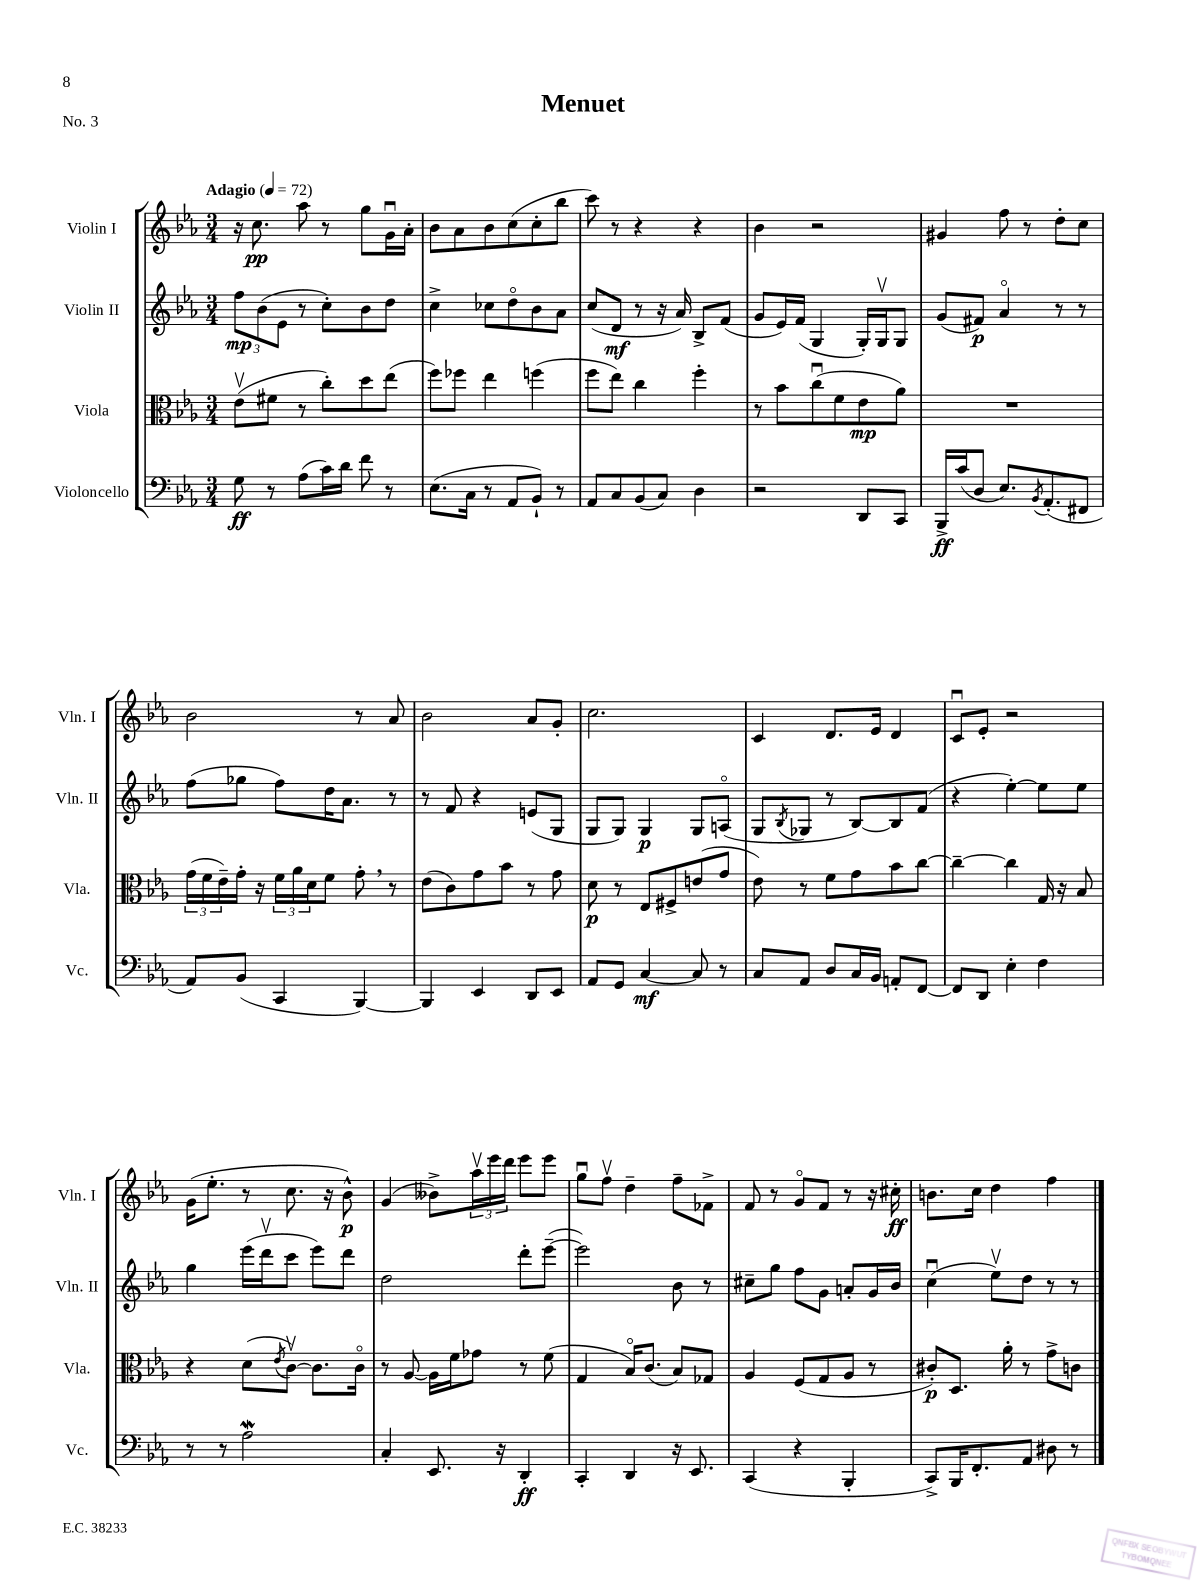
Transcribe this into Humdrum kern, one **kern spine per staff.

**kern	**dynam	**kern	**dynam	**kern	**dynam	**kern	**dynam
*part4	*part4	*part3	*part3	*part2	*part2	*part1	*part1
*staff4	*staff4	*staff3	*staff3	*staff2	*staff2	*staff1	*staff1
*I"Violoncello	*	*I"Viola	*	*I"Violin II	*	*I"Violin I	*
*I'Vc.	*	*I'Vla.	*	*I'Vln. II	*	*I'Vln. I	*
*clefF4	*	*clefC3	*	*clefG2	*	*clefG2	*
*k[b-e-a-]	*	*k[b-e-a-]	*	*k[b-e-a-]	*	*k[b-e-a-]	*
*M3/4	*	*M3/4	*	*M3/4	*	*M3/4	*
*MM72	*	*MM72	*	*MM72	*	*MM72	*
=1	=1	=1	=1	=1	=1	=1	=1
!	!	!	!	!	!	!LO:TX:a:B:t=Adagio	!
8G\	ff	(8e-v\L	.	12ff\L	mp	16r	.
.	.	.	.	.	.	8.cc\	pp
.	.	.	.	(12b-\	.	.	.
8r	.	8f#X\J	.	.	.	.	.
.	.	.	.	12e-\J	.	.	.
(8A-\L	.	8r	.	8r	.	8aa-\	.
16c\L)	.	8cc'\L)	.	8cc'\L)	.	8r	.
16d\JJ	.	.	.	.	.	.	.
8f\	.	8dd\	.	8b-\	.	8gg\L	.
8r	.	(8ee-\J	.	8dd\J	.	16gu\L	.
.	.	.	.	.	.	16a-'\JJ	.
=2	=2	=2	=2	=2	=2	=2	=2
(8.E-\L	.	8ff\L)	.	4cc^\	.	8b-\L	.
.	.	8ff-X\J	.	.	.	8a-\	.
16C\Jk	.	.	.	.	.	.	.
8r	.	4ee-\	.	8cc-X\L	.	8b-\	.
8AA-/L	.	.	.	8dd\	.	(8cc\	.
8BB-`/J)	.	(4ffn\	.	8b-\	.	8cc'\	.
8r	.	.	.	8a-\J	.	8bb-\J	.
=3	=3	=3	=3	=3	=3	=3	=3
8AA-/L	.	8ff\L	.	(8cc/L	.	8ccc\)	.
8C/	.	8ee-\J)	.	8d/J	mf	8r	.
(8BB-/	.	4cc\	.	8r	.	4r	.
8C/J)	.	.	.	16r	.	.	.
.	.	.	.	16a-/)	.	.	.
4D\	.	4ff'\	.	8B-^/L	.	4r	.
.	.	.	.	(8f/J	.	.	.
=4	=4	=4	=4	=4	=4	=4	=4
2r	.	8r	.	8g/L	.	4b-\	.
.	.	8b-\L	.	16e-/L)	.	.	.
.	.	.	.	(16f/JJ	.	.	.
.	.	(8ccu\	.	4G/	.	2r	.
.	.	8f\	.	.	.	.	.
8DD/L	.	8e-\	mp	16G'/LL)	.	.	.
.	.	.	.	16Gv/J	.	.	.
8CC/J	.	8a-\J)	.	8G/J	.	.	.
=5	=5	=5	=5	=5	=5	=5	=5
16BBB-^/LL	ff	2.r	.	(8g/L	.	4g#X/	.
(16c/J	.	.	.	.	.	.	.
8D/J	.	.	.	8f#X/J)	p	.	.
8.E-/L)	.	.	.	4a-/	.	8ff\	.
.	.	.	.	.	.	8r	.
8qBB-/	.	.	.	.	.	.	.
(8.AA-'/	.	.	.	.	.	.	.
.	.	.	.	8r	.	8dd'\L	.
8FF#X/J	.	.	.	8r	.	8cc\J	.
!!LO:LB:g=z
=6	=6	=6	=6	=6	=6	=6	=6
8AA-/L)	.	(24g\LL	.	(8ff\L	.	2b-\	.
.	.	24f\	.	.	.	.	.
.	.	24e-~\)	.	.	.	.	.
(8BB-/J	.	16g'\JJ	.	8gg-X\J	.	.	.
.	.	16r	.	.	.	.	.
4CC/	.	24f\LL	.	8ff\L)	.	.	.
.	.	24a-\	.	.	.	.	.
.	.	24d\J	.	.	.	.	.
.	.	8f\J	.	16dd\K	.	.	.
.	.	.	.	8.a-\J	.	.	.
[4BBB-/)	.	8g',\	.	.	.	8r	.
.	.	8r	.	8r	.	8a-/	.
=7	=7	=7	=7	=7	=7	=7	=7
4BBB-/]	.	(8e-\L	.	8r	.	2b-\	.
.	.	8c\)	.	8f/	.	.	.
4EE-/	.	8g\	.	4r	.	.	.
.	.	8b-\J	.	.	.	.	.
8DD/L	.	8r	.	(8en/L	.	8a-/L	.
8EE-/J	.	8g\	.	8G/J	.	8g'/J	.
=8	=8	=8	=8	=8	=8	=8	=8
8AA-/L	.	8d\	p	8G/L	.	2.cc\	.
8GG/J	.	8r	.	8G/J)	.	.	.
[4C/	mf	8E-/L	.	4G/	p	.	.
.	.	8F#X^/	.	.	.	.	.
8C/]	.	(8en/	.	8G/L	.	.	.
8r	.	8g/J	.	(8An/J	.	.	.
=9	=9	=9	=9	=9	=9	=9	=9
8C/L	.	8e-\)	.	8G/L	.	4c/	.
.	.	.	.	8qB-/	.	.	.
8AA-/J	.	8r	.	8G-X/J	.	.	.
8D/L	.	8f\L	.	8r	.	8.d/L	.
16C/L	.	8g\	.	[8B-/L)	.	.	.
16BB-/JJ	.	.	.	.	.	16e-/Jk	.
8AAn'/L	.	8b-\	.	8B-/]	.	4d/	.
[8FF/J	.	[8cc\J	.	(8f/J	.	.	.
=10	=10	=10	=10	=10	=10	=10	=10
8FF/L]	.	4cc~\_	.	4r	.	8cu/L	.
8DD/J	.	.	.	.	.	8e-'/J	.
4E-'\	.	4cc\]	.	[4ee-'\)	.	2r	.
4F\	.	16G/	.	8ee-\L]	.	.	.
.	.	16r	.	.	.	.	.
.	.	8B-/	.	8ee-\J	.	.	.
!!LO:LB:g=z
=11	=11	=11	=11	=11	=11	=11	=11
8r	.	4r	.	4gg\	.	(16g\KL	.
.	.	.	.	.	.	8.ee-'\J	.
8r	.	.	.	.	.	.	.
2A-w\	.	(8d\L	.	(16eee-\LL	.	8r	.
.	.	.	.	16dddv\J	.	.	.
.	.	8qe-/	.	.	.	.	.
.	.	[8cv\J)	.	8ccc\J	.	8.cc\	.
.	.	8.c\L]	.	8eee-\L)	.	.	.
.	.	.	.	.	.	16r	.
.	.	.	.	8ddd\J	.	8b-^^\)	p
.	.	16c\Jk	.	.	.	.	.
=12	=12	=12	=12	=12	=12	=12	=12
4C'/	.	8r	.	2dd\	.	(4g/	.
.	.	[8A-/	.	.	.	.	.
8.EE-/	.	16A-\LL]	.	.	.	8b--X^\L)	.
.	.	16f\J	.	.	.	.	.
.	.	8g-X\J	.	.	.	24aa-v\L	.
.	.	.	.	.	.	24eee-\	.
16r	.	.	.	.	.	.	.
.	.	.	.	.	.	24ddd\JJ	.
4DD'/	ff	8r	.	8ddd'\L	.	8eee-\L	.
.	.	(8f\	.	([8eee-~\J	.	8eee-\J	.
=13	=13	=13	=13	=13	=13	=13	=13
4CC'/	.	4G/	.	2eee-\])	.	8ggu\L	.
.	.	.	.	.	.	8ffv\J	.
4DD/	.	16B-/KL)	.	.	.	4dd~\	.
.	.	(8.c/J	.	.	.	.	.
16r	.	8B-/L)	.	8b-\	.	8ff~\L	.
8.EE-/	.	.	.	.	.	.	.
.	.	8G-X/J	.	8r	.	8f-X^\J	.
=14	=14	=14	=14	=14	=14	=14	=14
(4CC/	.	4A-/	.	8cc#X~\L	.	8f/	.
.	.	.	.	8gg\J	.	8r	.
4r	.	(8F/L	.	8ff\L	.	8g/L	.
.	.	8G/	.	8g\J	.	8f/J	.
4BBB-'/	.	8A-/J	.	8an'/L	.	8r	.
.	.	8r	.	16g/L	.	16r	.
.	.	.	.	16b-/JJ	.	16cc#X'\	ff
=15	=15	=15	=15	=15	=15	=15	=15
8CC^/L)	.	8c#X'/L)	p	(4ccu\	.	8.bn\L	.
16BBB-/K	.	8.D/J	.	.	.	.	.
8.FF'/	.	.	.	.	.	16cc\Jk	.
.	.	.	.	8ee-v\L)	.	4dd\	.
.	.	16a-'\	.	.	.	.	.
8AA-/J	.	8r	.	8dd\J	.	.	.
8D#X\	.	8g^\L	.	8r	.	4ff\	.
8r	.	8cn\J	.	8r	.	.	.
==	==	==	==	==	==	==	==
*-	*-	*-	*-	*-	*-	*-	*-
